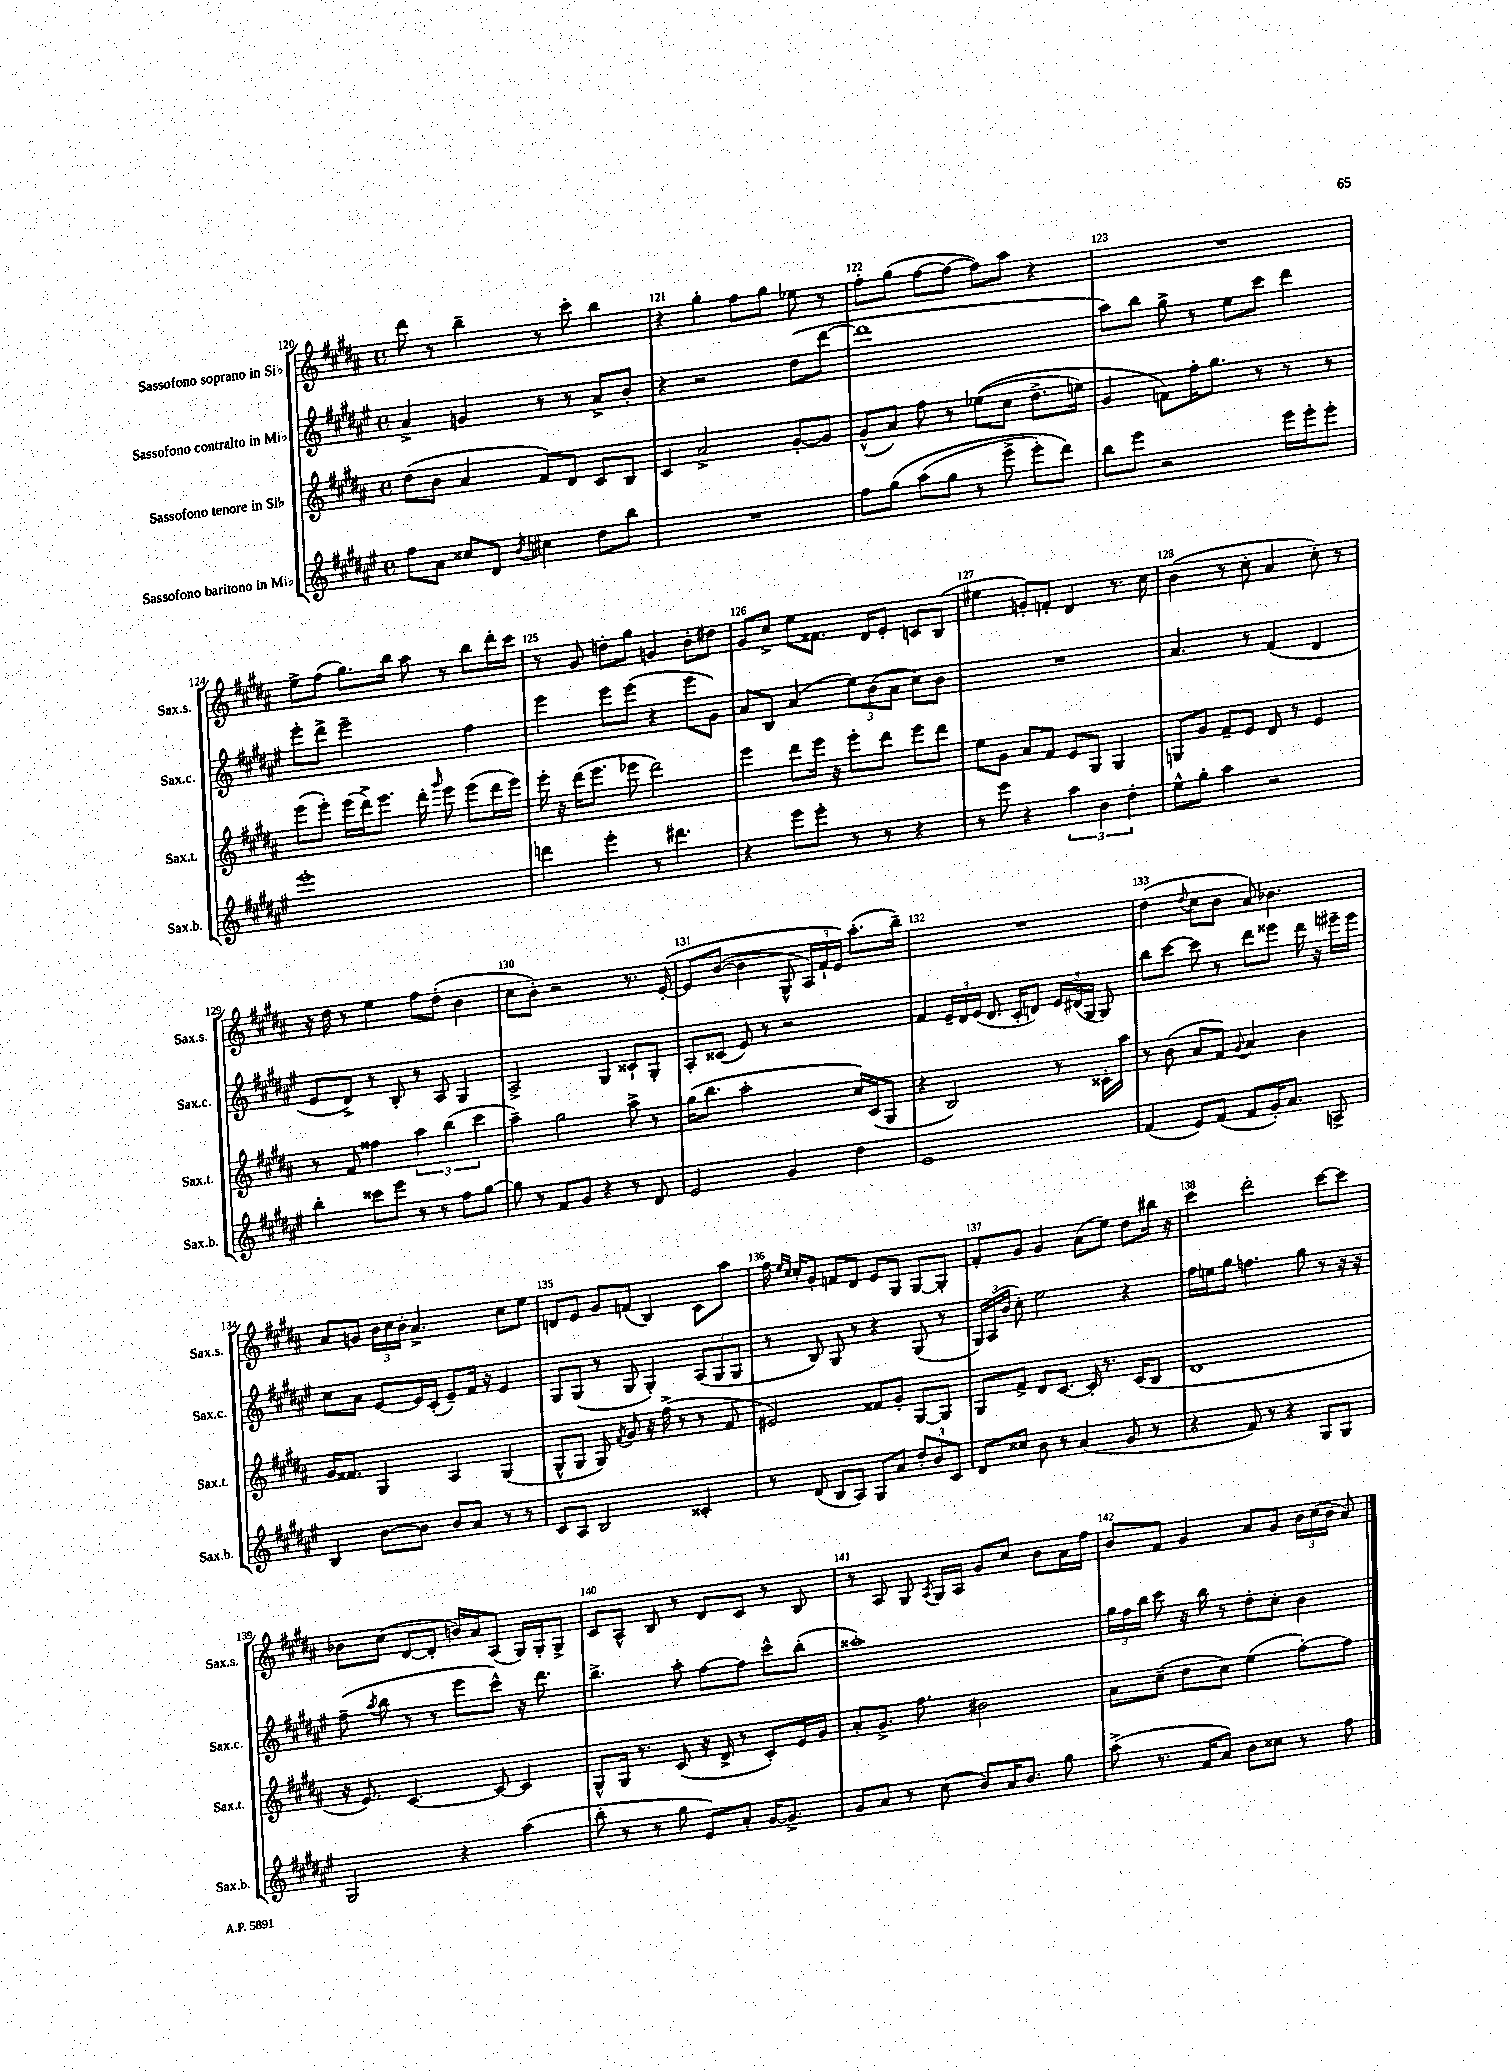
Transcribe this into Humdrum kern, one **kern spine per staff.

**kern	**kern	**kern	**kern
*staff4	*staff3	*staff2	*staff1
*clefG2	*clefG2	*clefG2	*clefG2
*k[f#c#g#d#a#e#]	*k[f#c#g#d#a#]	*k[f#c#g#d#a#e#]	*k[f#c#g#d#a#]
*M4/4	*M4/4	*M4/4	*M4/4
*met(c)	*met(c)	*met(c)	*met(c)
8ff#\L	(8dd#\L	4a#^/	8ddd#\
8a#\J	8b\J	.	8r
8cc##/L	4a#/	4g/	4bb~\
8d#/J	.	.	.
8qb/	.	.	.
4cc#\	8f#/L)	8r	8r
.	8d#/J	8r	8ccc#'\
8dd#\L	8c#/L	8a#^/L	4bb\
8bb\J	8B/J	8b'/J	.
=	=	=	=
1r	4c#/	4r	4r
.	2a#^/	2r	4gg#'\
.	.	.	8ff#\L
.	.	.	8gg#\J
.	[8g#'/L	(8dd#\L	8ee-\
.	8g#/]J	[8ddd#\J	8r
=	=	=	=
8ff#\L	(8g#^^/L	1ddd#]	8ff#'\L
&(8gg#\J	8a#/J)	.	(8gg#\J
(8aa#\L	8ff#\	.	[8ff#\L
8gg#\J	8r	.	8ff#\_J
8r	&((8ee-\L	.	8ff#\]L)
8eee#^\	8cc#\J	.	8aa#\J
8eee#'\L)	8.dd#^\L	.	4r
8ddd#\J&)	.	.	.
.	16ee\Jk)	.	.
=	=	=	=
8bb\L	4g#/	8aa#\L)	1r
8eee#\J	.	8bb\J	.
2r	8f\L&)	8gg#^\	.
.	16ff#'\K	8r	.
.	8.gg#\J	.	.
.	.	8ee#\L	.
.	8r	8ccc#\J	.
16eee#\LL	8r	4ddd#\	.
16eee#'\J	.	.	.
8eee#'\J	8r	.	.
=	=	=	=
1eee#'	(8eee\L	8eee#'\L	8ee^\L
.	8eee'\J)	8ddd#^\J	(8ff#\J
.	(16eee\LL	2eee#~\	8.gg#\L)
.	16ddd#^\J)	.	.
.	8.eee\J	.	.
.	.	.	16bb\Jk
.	.	.	8aa#\
.	16ddd#'\	.	.
.	16qqggg#/	.	.
.	8eee\	.	8r
.	(8eee\L	4ff#\	8bb\L
.	16ddd#\L	.	16ddd#'\L
.	16eee\JJ)	.	16ccc#\JJ
=	=	=	=
4ddd\	16eee'\	4eee#\	8r
.	16r	.	.
.	(16ddd#\LK	.	8g#/
.	8.eee\J	.	.
4eee#'\	.	8eee#\L	8dd'\L
.	8eee-\	(8eee#\J	8gg#\J
8r	2ddd#\)	4r	4g/
4.ddd#\	.	.	.
.	.	8eee#\L	8b'\L
.	.	8g#\J)	8dd#\J
=	=	=	=
4r	4eee\	8a#/L	8g#/L
.	.	8B/J	8cc#^/J
8eee#\L	8ddd#\L	(4a#/	8ee\L
8eee#'\J	16eee\Jk	.	8.f##\J
.	16r	.	.
8r	8eee'\L	12ee#\L)	.
.	.	.	16d#/LK
.	.	(12b\	.
8r	8ddd#\J	.	8e'/J
.	.	12a#\J	.
4r	8eee\L	8cc#\L)	8c/L
.	8ddd#\J	8b\J	(8B/J
=	=	=	=
8r	8ee\L	1r	4ee#\
8eee#\	8g#\J	.	.
4r	8a#/L	.	8g'/L)
.	8f#/J	.	8f'/J
6aa#\	8e/L	.	4d#/
.	8G#/J	.	.
6b\	.	.	.
.	4G#/	.	8.r
6dd#'\	.	.	.
.	.	.	16cc#\
=	=	=	=
8ee#^^\L	8G/L	4.a#/	(4b\
8gg#'\J	8g#/J	.	.
4aa#\	8f#~/L	.	8r
.	8e/J	8r	8cc#'\
2r	8d#/	(4f#/	4a#/
.	8r	.	.
.	4e/	4d#/	8cc#'\)
.	.	.	8r
=	=	=	=
4bb'\	8r	8e#/L	16r
.	.	.	16dd#\
.	8f#/	8d#^/J)	8r
8ccc##\L	4ff##\	8r	4ee\
8eee#\J	.	8B'/	.
8r	6aa#\	8r	8ff#\L
8r	.	8A#/	(8dd#'\J
.	(6bb\	.	.
8ff#\L	.	4G#/	4b\
.	6ccc#\	.	.
[8gg#\J	.	.	.
=	=	=	=
8gg#\]	4aa#~\)	2A#^/	8cc#\L
8r	.	.	8b'\J)
8f#/L	2gg#\	.	2r
8g#/J	.	.	.
4r	.	4G#/	.
8r	8aa#^\	8c##`/L	8.r
8d#/	8r	8G#'/J	.
.	.	.	&([16e'/
=	=	=	=
2e#/	(16gg#\LK	8A#'/L	8e/]L
.	8.bb\J	.	.
.	.	(8c##/J	([8b/J
.	2aa#'\	8e#/)	4b\]
.	.	8r	.
4g#/	.	2r	8G#^^/
.	.	.	24A#/LL)
.	.	.	24f#`/
.	.	.	24e/JJ&)
4dd#\	16cc#/LL)	.	(8.aa#'\L
.	(16c#/J	.	.
.	8G#/J	.	.
.	.	.	16bb~\Jk)
=	=	=	=
1e#	4r	4f#/	1r
.	2B/)	24e#~/LL	.
.	.	24d#/	.
.	.	(24e#/JJ	.
.	.	8.d#/	.
.	.	16c#'/LK	.
.	.	8d/J)	.
.	8r	24e#/LL	.
.	.	(24d#/	.
.	.	24G#/JJ	.
.	16c##'\LL	8G#/)	.
.	16aa#\JJ	.	.
=	=	=	=
(4f#/	8r	8bb\L	(4dd#\
.	(8b\	[8ccc#\J	.
.	.	.	8qqdd#/
8e#/L)	8a#/L	8ccc#\]	8cc#\L
(8f#/J	8f#/J)	8r	8b\J
.	8qqg#/	.	.
8f#/L	4a#/	8ddd#\L	8a#/)
16g#'/K)	.	8eee##\J	4.b-\
8.a#/J	.	.	.
.	4b\	16ddd#\	.
.	.	16r	.
8A^/	.	16eee#~\LL	.
.	.	16eee#\JJ	.
=	=	=	=
4B/	16g#/LK	8cc#\L	8a#/L
.	8.f##/J	.	.
.	.	8a#\J	8g/J
[8b\L	4G#/	[8e#/L	24b\LL
.	.	.	24cc#\
.	.	.	24b'\JJ
8b\]J	.	16e#/]L	4.a#^/
.	.	(16c#'/JJ	.
8b/L	4A#/	8e#~/L)	.
8a#/J	.	16f#/Jk	.
.	.	16r	.
8r	(4G#/	4e#/	8cc#\L
8r	.	.	8ee\J
=	=	=	=
8c#/L	8G#^^/L	8G#/L	8d/L
8A#/J	8G#/J	(8G#/J	8e/J
2B/	8G#/)	8r	8g#/L
.	8qf#/	.	.
.	8g#/	8G#/	(8f/J
.	16r	4G#'/)	4B/)
.	(16ff#^\	.	.
.	8r	.	.
4c##'/	8r	(12A#/L	8c#\L
.	.	12G#/	.
.	8f#/	.	8aa#\J
.	.	12G#/J	.
=	=	=	=
8r	2e#/)	8r	16ff#\
.	.	.	16qqee/LL
.	.	.	16qqcc#/JJ
.	.	.	16cc#'/LK
(8d#/	.	8B/)	8g#'/J
8B/L	.	8G#/	8f/L
8A#/J)	.	8r	8d#/J
8G#/L	8f##/L	4r	8e/L
8a#/J	8g#'/J	.	8G#/J
12dd#'/L	[8G#/L	(8G#/	[8G#/L
12b/	.	.	.
.	8G#/]J	8r	8G#'/]J
12c#/J	.	.	.
=	=	=	=
8d#/L	8G#/L	24G#/LL)	8f#'/L
.	.	(24A#/	.
.	.	24b/JJ	.
8cc##/J	8f#^/J	8cc#'\)	8g#/J
8b\	8d#/L	2ee#\	4g#/
8r	[8.c#/J	.	.
(4a#/	.	.	(8a#\L
.	16c#'/]	.	.
.	8.r	.	8ee\J)
8g#/	.	4r	8dd#\L
.	(16c#/LK	.	.
8r	8B/J	.	16bb#\Jk
.	.	.	16r
=	=	=	=
4r	1d#	16ff#\LL	4ccc#\
.	.	16ee\J	.
.	.	8gg#\J	.
8f#/)	.	4.ff\	2ddd#'\
8r	.	.	.
4r	.	.	.
.	.	8gg#\	.
8G#/L	.	8r	[8ccc#\L
8G#/J	.	16r	8ccc#\]J
.	.	16r	.
=	=	=	=
2G#/	16r	(8ff#~\	8b-\L
.	8.e/)	.	.
.	.	8qaa#/	.
.	.	8bb\	(8cc#\J
.	[4.c#/	8r	[8d#/L
.	.	8r	8d#'/]J
4r	.	8eee#\L	16b/LL)
.	.	.	16a#/J
.	8c#/_	8ccc#^^\J)	(8A#/J
(4aa#\	4c#/]	16r	16G#/LL)
.	.	8.ddd#\	16G#'/J
.	.	.	8G#^/J
=	=	=	=
8bb'\	8G#^^/L	4.bb^\	8c#/L
8r	16G#/Jk	.	8A#^^/J
.	8.r	.	.
8r	.	.	8B/
8gg#\	(8c#/	8aa#'\	8r
8e#/L)	16r	[8ff#\L	8d#/L
.	16d#^/	.	.
8a#'/J	8r	8ff#\]J	8c#/J
[16g#/LK	8c#'/L)	8ccc#^^\L	8r
8.g#^/]J	.	.	.
.	16e/L	(8bb'\J	8B/
.	16g#/JJ	.	.
=	=	=	=
8g#/L	8a#'/L	1aa##')	8r
8a#/J	8.g#^/J	.	8A#/
8r	.	.	8G#/
.	8.ff#\	.	.
.	.	.	8qA#/
(8cc#\	.	.	16G#/LL
.	.	.	16A#/JJ
8b/L)	2b#\	.	8g#/L
16a#/K	.	.	8cc#/J
8.b/J	.	.	.
.	.	.	8b\L
8gg#\	.	.	16a#\L
.	.	.	16ff#\JJ
=	=	=	=
(8aa#^\	8a#\L	24gg#\LL	8b/L
.	.	24ff#\	.
.	.	24bb\JJ	.
8.r	(8cc#~\J	8ccc#\	8f#/J
.	8dd#\L	16r	4g#/
16f#/LK	.	16bb\	.
8a#/J)	8cc#\J)	8r	.
8b\L	(4ee\	8dd#'\L	8a#/L
8cc##\J	.	8cc#'\J	8g#/J
8r	[8ff#'\L)	4b\	24b\LL
.	.	.	(24cc#\
.	.	.	24b\JJ
8ff#\	8ff#\]J	.	8a#/)
==	==	==	==
*-	*-	*-	*-
